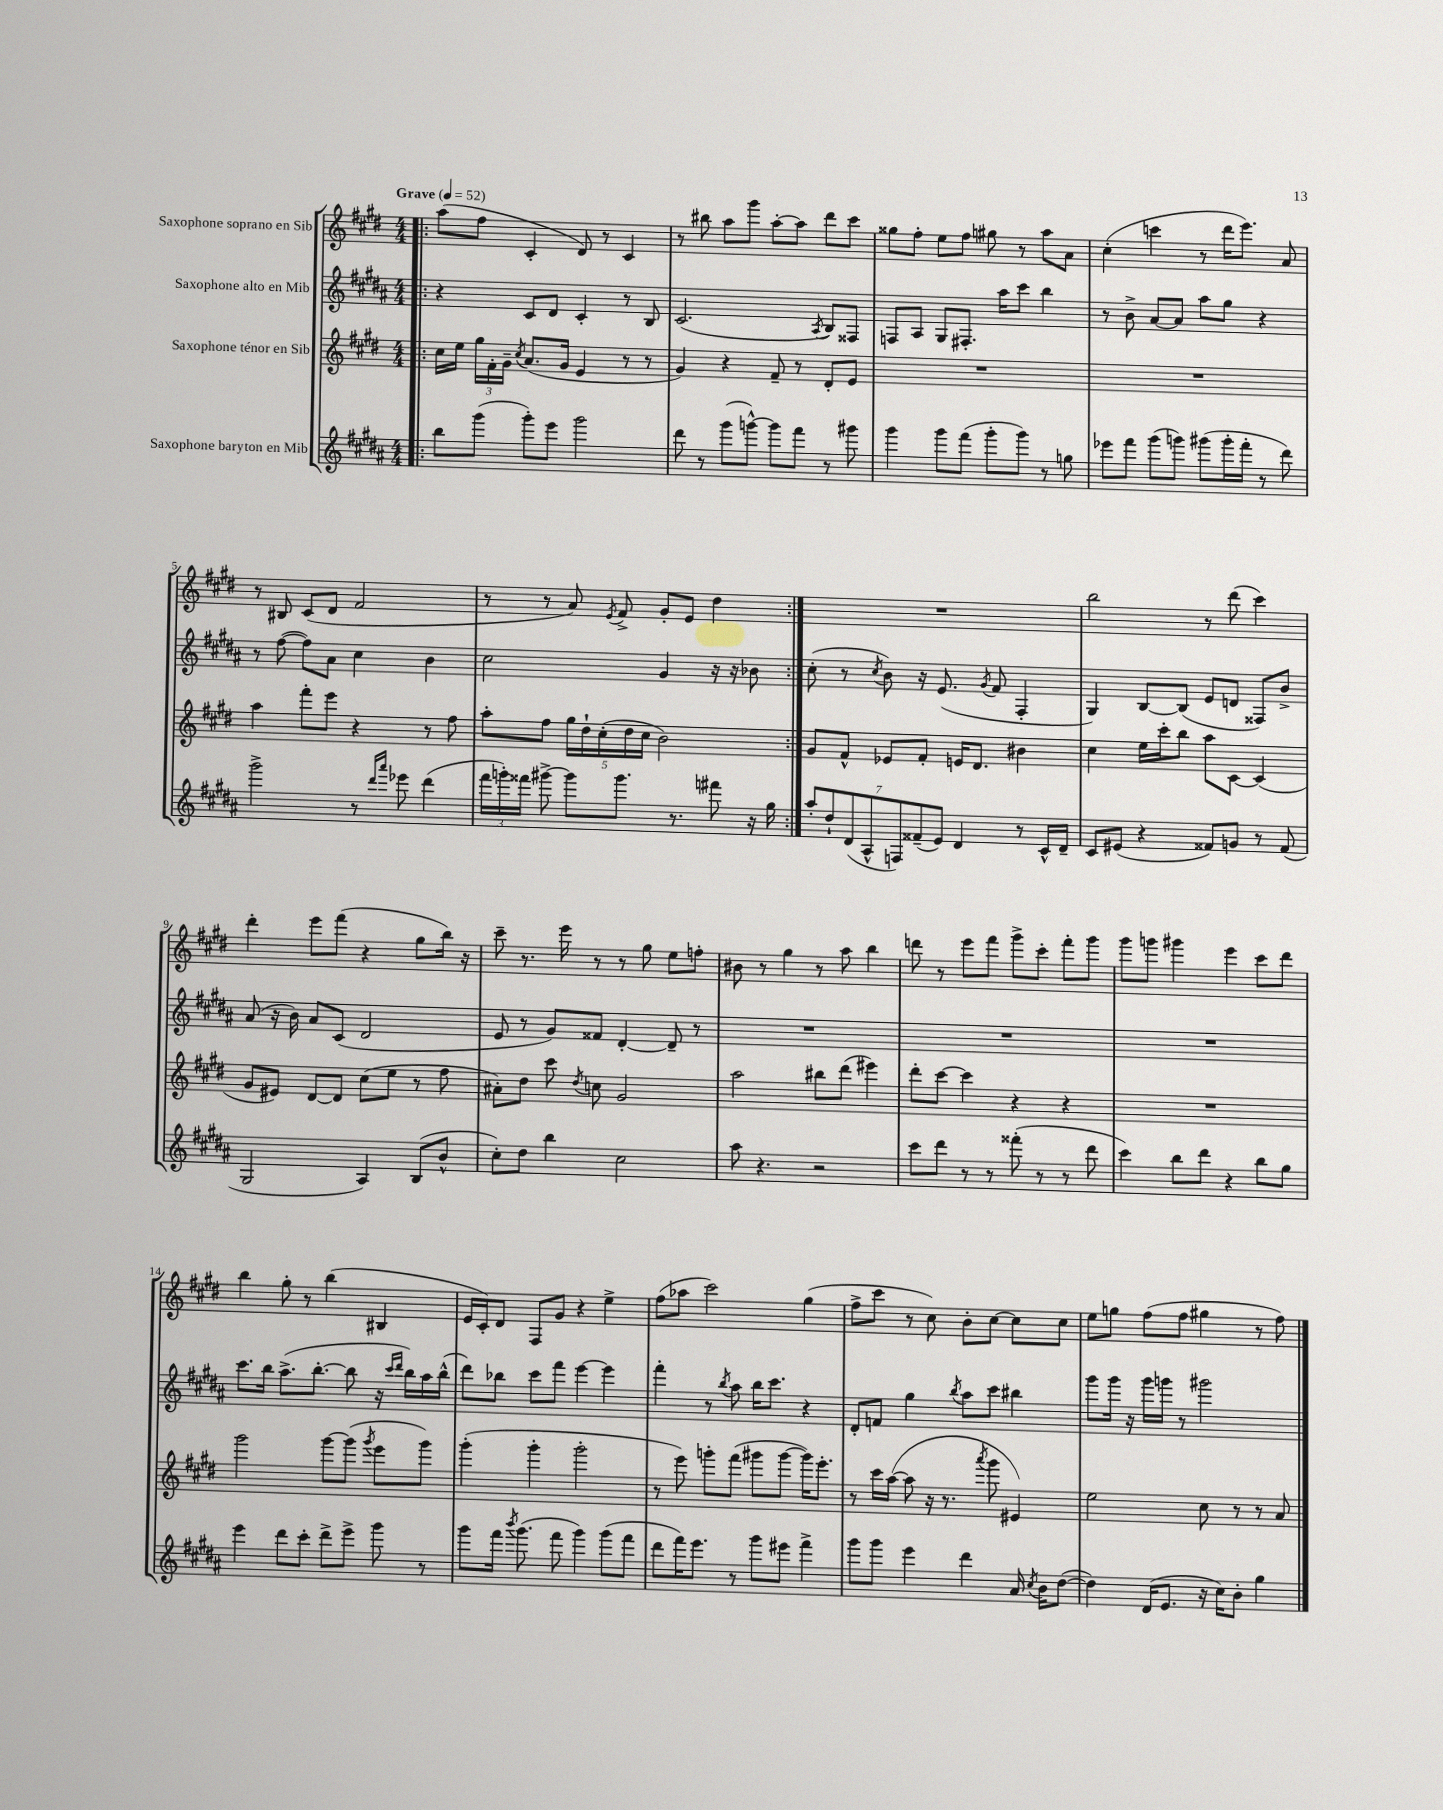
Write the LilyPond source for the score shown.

<<
\new StaffGroup <<
\new Staff = "s0" \with { instrumentName = "Saxophone soprano en Sib" } {
    \clef treble \key e \major \numericTimeSignature \time 4/4 \tempo "Grave" 4 = 52
    \autoBeamOff \repeat volta 2 { \bar ".|:" a''8[( fis''8] cis'4-. dis'8) r8 cis'4 |
    r8 bis''8 a''8[ gis'''8] a''8[~-. a''8] dis'''8[ cis'''8] |
    gisis''8[ fis''8]-. e''8[ fis''8] gis''8 r8 a''8[ a'8] |
    cis''4-.( c'''4 r8 dis'''16[ e'''8.]) a'8 |
    r8 bis8 cis'8[( dis'8] fis'2 |
    r8 r8 a'8) \acciaccatura { e'8 } fis'8-> gis'8[-. e'8] dis''4 | }
    R1 |
    b''2 r8 dis'''8( cis'''4) |
    dis'''4-. e'''8[ fis'''8]( r4 gis''8[ b''16]) r16 |
    cis'''8-- r8. e'''16 r8 r8 gis''8 e''8[ f''8]-. |
    bis'8 r8 gis''4 r8 a''8 b''4 |
    d'''8 r8 e'''8[ fis'''8] gis'''8[-> cis'''8]-. fis'''8[-. gis'''8] |
    gis'''8[ g'''8] gis'''4 e'''4 cis'''8[ dis'''8] |
    b''4 gis''8-. r8 b''4( bis4 |
    e'16[ cis'16-.) dis'8] fis8[ gis'8] r4 e''4-> |
    fis''8[( aes''8] cis'''2) gis''4( |
    fis''8[-> cis'''8] r8 cis''8) b'8[-. cis''8]~ cis''8[ cis''8] |
    e''8[ g''8] fis''8[( fis''8] gis''4 r8 fis''8) \bar "|." |
}
\new Staff = "s1" \with { instrumentName = "Saxophone alto en Mib" } {
    \clef treble \key b \major \numericTimeSignature \time 4/4
    \autoBeamOff \repeat volta 2 { \bar ".|:" r4 cis'8[ dis'8] cis'4-. r8 b8 |
    cis'2.( \acciaccatura { ais8 } b8[) fisis8] |
    f8[ ais8] gis8[ fis8.]-. ais''16[ cis'''8] b''4 |
    r8 b'8-> ais'8[~ ais'8] ais''8[ gis''8] r4 |
    r8 fis''8~( fis''8[) ais'8] cis''4 b'4 |
    cis''2 gis'4 r16 r16 bes'8 | }
    cis''8-.( r8 \acciaccatura { cis''8 } b'8) r16 e'8.( \acciaccatura { gis'8 } fis'8 fis4-. |
    gis4) b8[~ b8]( e'8[ d'8] fisis8[) b'8]-> |
    ais'8( r16 b'16) ais'8[ cis'8]( dis'2 |
    e'8 r8 gis'8[) fisis'8] dis'4~-. dis'8-- r8 |
    R1 |
    R1 |
    R1 |
    cis'''8.[ b''16] ais''8.[->( b''8.]~-. b''8 r16 \grace { cis'''16[ dis'''16] } b''16[) ais''16 b''16]-^( |
    dis'''8[) bes''8] cis'''8[ fis'''8] e'''4~ e'''4 |
    fis'''4-. r8 \acciaccatura { b''8 } ais''8 b''16[ cis'''8.] r4 |
    dis'8[-. f'8] gis''4 \acciaccatura { b''8 } ais''8[ cis'''8] bis''4 |
    gis'''8[ gis'''16] r16 gis'''16[ g'''16] r8 gis'''2 \bar "|." |
}
\new Staff = "s2" \with { instrumentName = "Saxophone ténor en Sib" } {
    \clef treble \key e \major \numericTimeSignature \time 4/4
    \autoBeamOff \repeat volta 2 { \bar ".|:" cis''16[ e''16] \tuplet 3/2 { gis''16[ fis'16-. gis'16]-- } \acciaccatura { cis''8 } a'8.[( gis'16] e'4 r8 r8 |
    gis'4) r4 fis'8-- r8 dis'8[-. e'8] |
    R1 |
    R1 |
    a''4 fis'''8[-. e'''8] r4 r8 fis''8 |
    a''8[-. fis''8] \tuplet 5/4 { gis''16[ dis''16-! cis''16-.( dis''16 cis''16] } b'2) | }
    gis'8[ fis'8]-^ ees'8[ fis'8]-. e'16[ dis'8.] bis'4 |
    cis''4 e''16[ cis'''16-. b''8] a''8[ cis'8]~ cis'4( |
    gis'8[ eis'8]) dis'8[~ dis'8] cis''8[( e''8] r8 fis''8 |
    ais'8[-.) dis''8] cis'''8 \acciaccatura { dis''8 } c''8 gis'2 |
    a''2 bis''8[ dis'''8]( eis'''4) |
    dis'''8[-. cis'''8]~ cis'''4 r4 r4 |
    R1 |
    gis'''2 gis'''8[~ gis'''8]( \acciaccatura { gis'''8 } e'''8[ gis'''8]) |
    gis'''4-.( gis'''4-. gis'''2-. |
    r8 e'''8) g'''8[-. fis'''8]( gis'''8[ gis'''8]~ gis'''16[) e'''8.]-. |
    r8 cis'''16[ a''16]~( a''8 r16 r8. \acciaccatura { a'''8 } gis'''8 eis'4) |
    e''2 cis''8 r8 r8 a'8 \bar "|." |
}
\new Staff = "s3" \with { instrumentName = "Saxophone baryton en Mib" } {
    \clef treble \key b \major \numericTimeSignature \time 4/4
    \autoBeamOff \repeat volta 2 { \bar ".|:" b''8[ gis'''8]( gis'''8[-.) e'''8] gis'''2 |
    dis'''8 r8 gis'''8[( g'''8]~-^) g'''8[ fis'''8] r8 gis'''8 |
    gis'''4 gis'''8[ fis'''8]( gis'''8[-. gis'''8]) r8 g''8 |
    ees'''8[ fis'''8] gis'''8[( g'''8]) gis'''8[( gis'''16-. fis'''16]-. r8 dis'''8) |
    gis'''2-> r8 \grace { dis'''16[ ais'''16] } ees'''8 dis'''4( |
    \tuplet 3/2 { fis'''16[ g'''16-.) fisis'''16] } gis'''8~-> gis'''8[ gis'''8.] r8. fis'''8 r16 gis''16 | }
    \tuplet 7/4 { ais''8[-. dis''8-! dis'8( ais8-^ f8) fisis'8--( e'8]) } dis'4 r8 cis'16[-^ dis'16]-- |
    cis'8[ eis'8]( r4 fisis'8[) g'8] r8 fisis'8( |
    gis2 ais4) b8[( b'8]-^ |
    cis''8[-.) dis''8] b''4 cis''2 |
    ais''8 r4. r2 |
    cis'''8[ dis'''8] r8 r8 fisis'''8-.( r8 r8 dis'''8 |
    cis'''4) b''8[ dis'''8] r4 b''8[ gis''8] |
    e'''4 dis'''8[ cis'''8]-. dis'''8[-> e'''8]-> gis'''8 r8 |
    gis'''8[ fis'''16] \acciaccatura { b'''8 } gis'''8.( fis'''8 gis'''4) gis'''8[( fis'''8] |
    dis'''8[ fis'''16) e'''8.] r8 gis'''8[ eis'''8] fis'''4-> |
    gis'''8[ gis'''8] e'''4 dis'''4 ais'16 \acciaccatura { cis''8 } b'16[ dis''8]~( |
    dis''4) dis'16[( e'8.] r16 cis''16[) b'8]-. gis''4 \bar "|." |
}
>>
>>
